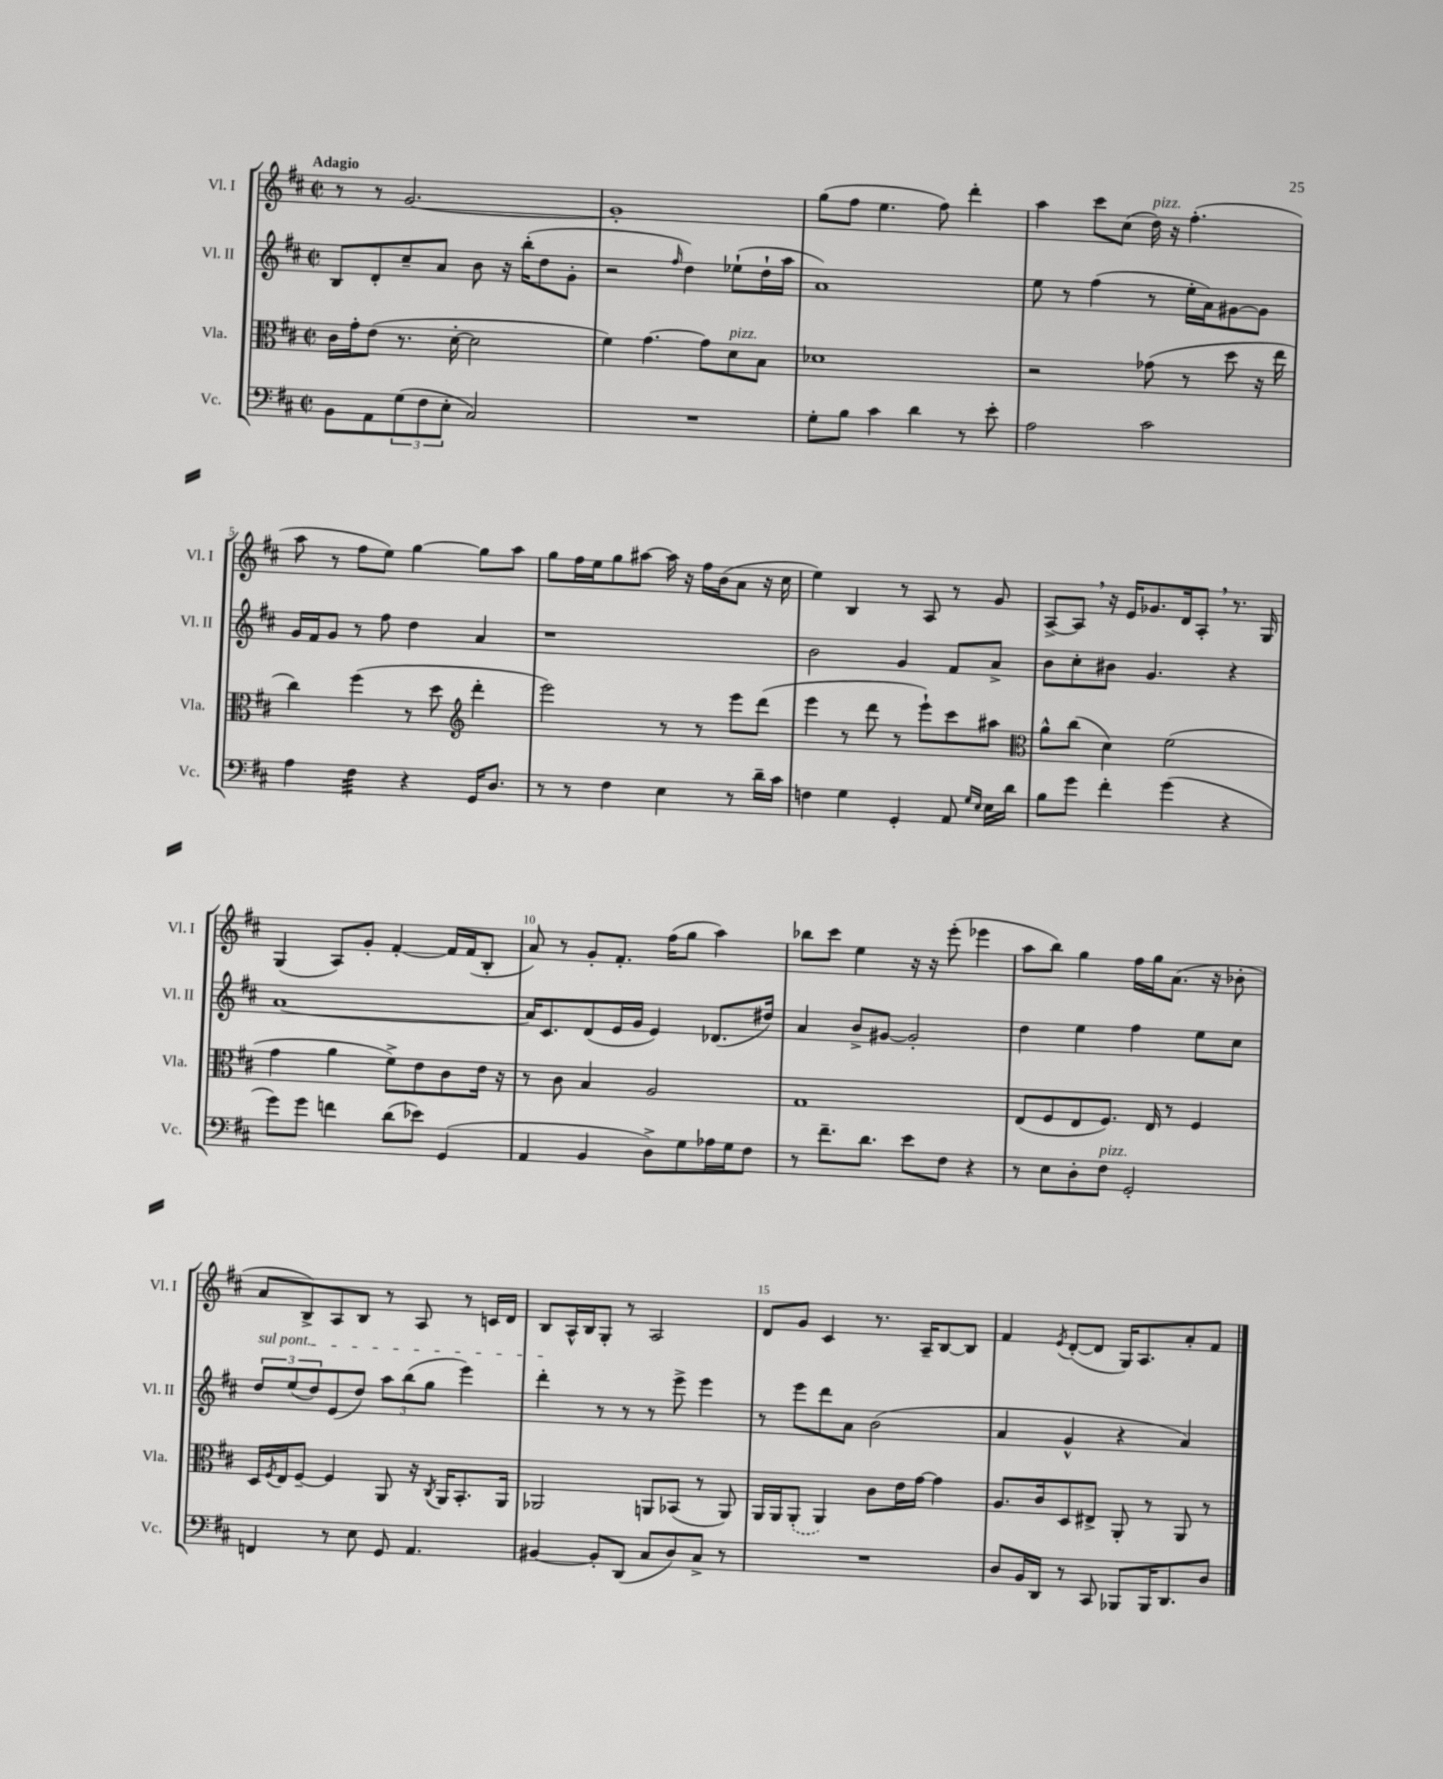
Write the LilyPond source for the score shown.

<<
\new StaffGroup <<
\new Staff = "s0" \with { instrumentName = "Vl. I" shortInstrumentName = "Vl. I" } {
    \clef treble \key d \major \defaultTimeSignature \time 2/2 \tempo "Adagio"
    r8 r8 g'2.~ |
    g'1-. |
    g''8( fis''8 e''4. fis''8) d'''4-. |
    a''4 cis'''8 cis''8( d''16^\markup { \italic "pizz." }) r16 fis''4.-.( |
    a''8 r8 fis''8 e''8) g''4~ g''8 a''8 |
    g''8 fis''16 e''16 g''8 ais''8~ ais''16 r16 fis''16 b'16( a'8 r16 cis''16 |
    e''4) b4 r8 a8 r8 g'8 |
    a8~-> a8 \breathe r16 e'16 ges'8. d'16 a8-. \breathe r8. g16 |
    g4( a8) g'8-. fis'4~-. fis'16 fis'16( b8-. |
    a'8) r8 g'8-. fis'8.-. fis''16( g''8 a''4) |
    bes''8 cis'''8 e''4 r16 r16 e'''8-.( ees'''4 |
    a''8 b''8) g''4 fis''16 g''16 a'8.( r16 bes'8-. |
    a'8 b8->) a8 b8 r8 a8 r8 c'16 d'16 |
    b8 a16-^ b16 g8-. r8 a2 |
    d'8 g'8 cis'4 r8. a16-- b8~ b8 |
    fis'4 \acciaccatura { e'8 } d'8~-.( d'8 g16) a8. a'8-. fis'8 \bar "|." |
}
\new Staff = "s1" \with { instrumentName = "Vl. II" shortInstrumentName = "Vl. II" } {
    \clef treble \key d \major \defaultTimeSignature \time 2/2
    b8 d'8-. cis''8-- a'8 b'8 r16 b''16-.( d''8 g'8-. |
    r2 \grace { fis''16 } d''4) ees''8-!( d''16-! a''16 |
    a'1) |
    e''8 r8 fis''4( r8 e''16-. a'16) gis'8~ gis'8 |
    g'16 fis'16 g'8 r8 fis''8 d''4 a'4 |
    r1 |
    b'2 g'4 fis'8 a'8-> |
    b'8 cis''8-. bis'8 g'4. r4 |
    a'1~ |
    a'16 cis'8. d'8( e'16 g'16 e'4) des'8.( dis''16) |
    a'4 b'8-> gis'8~ gis'2-. |
    d''4 e''4 fis''4 e''8 cis''8 |
    \tuplet 3/2 { \once \override TextSpanner.bound-details.left.text = \markup { \italic "sul pont." } d''8\startTextSpan e''8( d''8) } e'8( d''8) \tuplet 3/2 { a''8 b''8( g''8 } e'''4) |
    d'''4-.\stopTextSpan r8 r8 r8 e'''8-> e'''4 |
    r8 e'''8 d'''8 a'8 b'2( |
    a'4 g'4-^ r4 a'4) \bar "|." |
}
\new Staff = "s2" \with { instrumentName = "Vla." shortInstrumentName = "Vla." } {
    \clef alto \key d \major \defaultTimeSignature \time 2/2
    cis'16 g'16-. e'8( r8. d'16~-. d'2 |
    fis'4) g'4.~ g'8 d'8^\markup { \italic "pizz." } b8 |
    des'1 |
    r2 ges'8( r8 d''8 r16 e''16 |
    cis''4) fis''4( r8 d''8 \clef treble d'''4-. |
    e'''2) r8 r8 e'''8 d'''8( |
    e'''4 r8 d'''8 r8 e'''8-!) cis'''8 ais''8 |
    \clef alto a'8-^ cis''8( d'4) fis'2( |
    g'4 a'4 fis'8->) e'8 cis'8 e'16 r16 |
    r8 cis'8 b4 a2 |
    g1 |
    e8( fis8 e8 fis8.) e16 r8 fis4 |
    d16 \acciaccatura { fis8 } e16 fis8~-- fis4 a,8 r16 \acciaccatura { cis8 } a,16 b,8.-. a,16 |
    aes,2 a,8 bes,8( r8 a,8) |
    a,16 a,16 \once \slurDashed a,8-.( a,4) cis'8 e'16 g'16~ g'4 |
    a8. cis'16 d8 eis8-> a,8-. r8 a,8 r8 \bar "|." |
}
\new Staff = "s3" \with { instrumentName = "Vc." shortInstrumentName = "Vc." } {
    \clef bass \key d \major \defaultTimeSignature \time 2/2
    b,8 a,8 \tuplet 3/2 { g8( fis8 e8-. } cis2) |
    R1 |
    g8-. b8 cis'4 d'4 r8 e'8-. |
    a2 cis'2 |
    a4 fis4:32 r4 g,16 d8. |
    r8 r8 fis4 e4 r8 d'16-- cis'16 |
    f4 g4 g,4-. a,8 \grace { g16 e16 } e16 d'16 |
    b8 g'8 fis'4-. g'4( r4 |
    g'8) g'8 f'4 d'8( ees'8) g,4( |
    a,4 b,4 d8->) g8 aes16 g16 fis8 |
    r8 fis'8.-- d'8. e'8 fis8 r4 |
    r8 e8 d8-. fis8^\markup { \italic "pizz." } g,2-. |
    f,4 r8 e8 g,8 a,4. |
    bis,4~ bis,8-. d,8( cis8 d8) cis8-> r8 |
    R1 |
    d8 b,16 d,16 r8 cis,8 bes,,8 bes,,16 d,8. d8 \bar "|." |
}
>>
>>
\layout { \context { \Score \override BarNumber.break-visibility = ##(#f #t #t) barNumberVisibility = #(every-nth-bar-number-visible 5) } }
